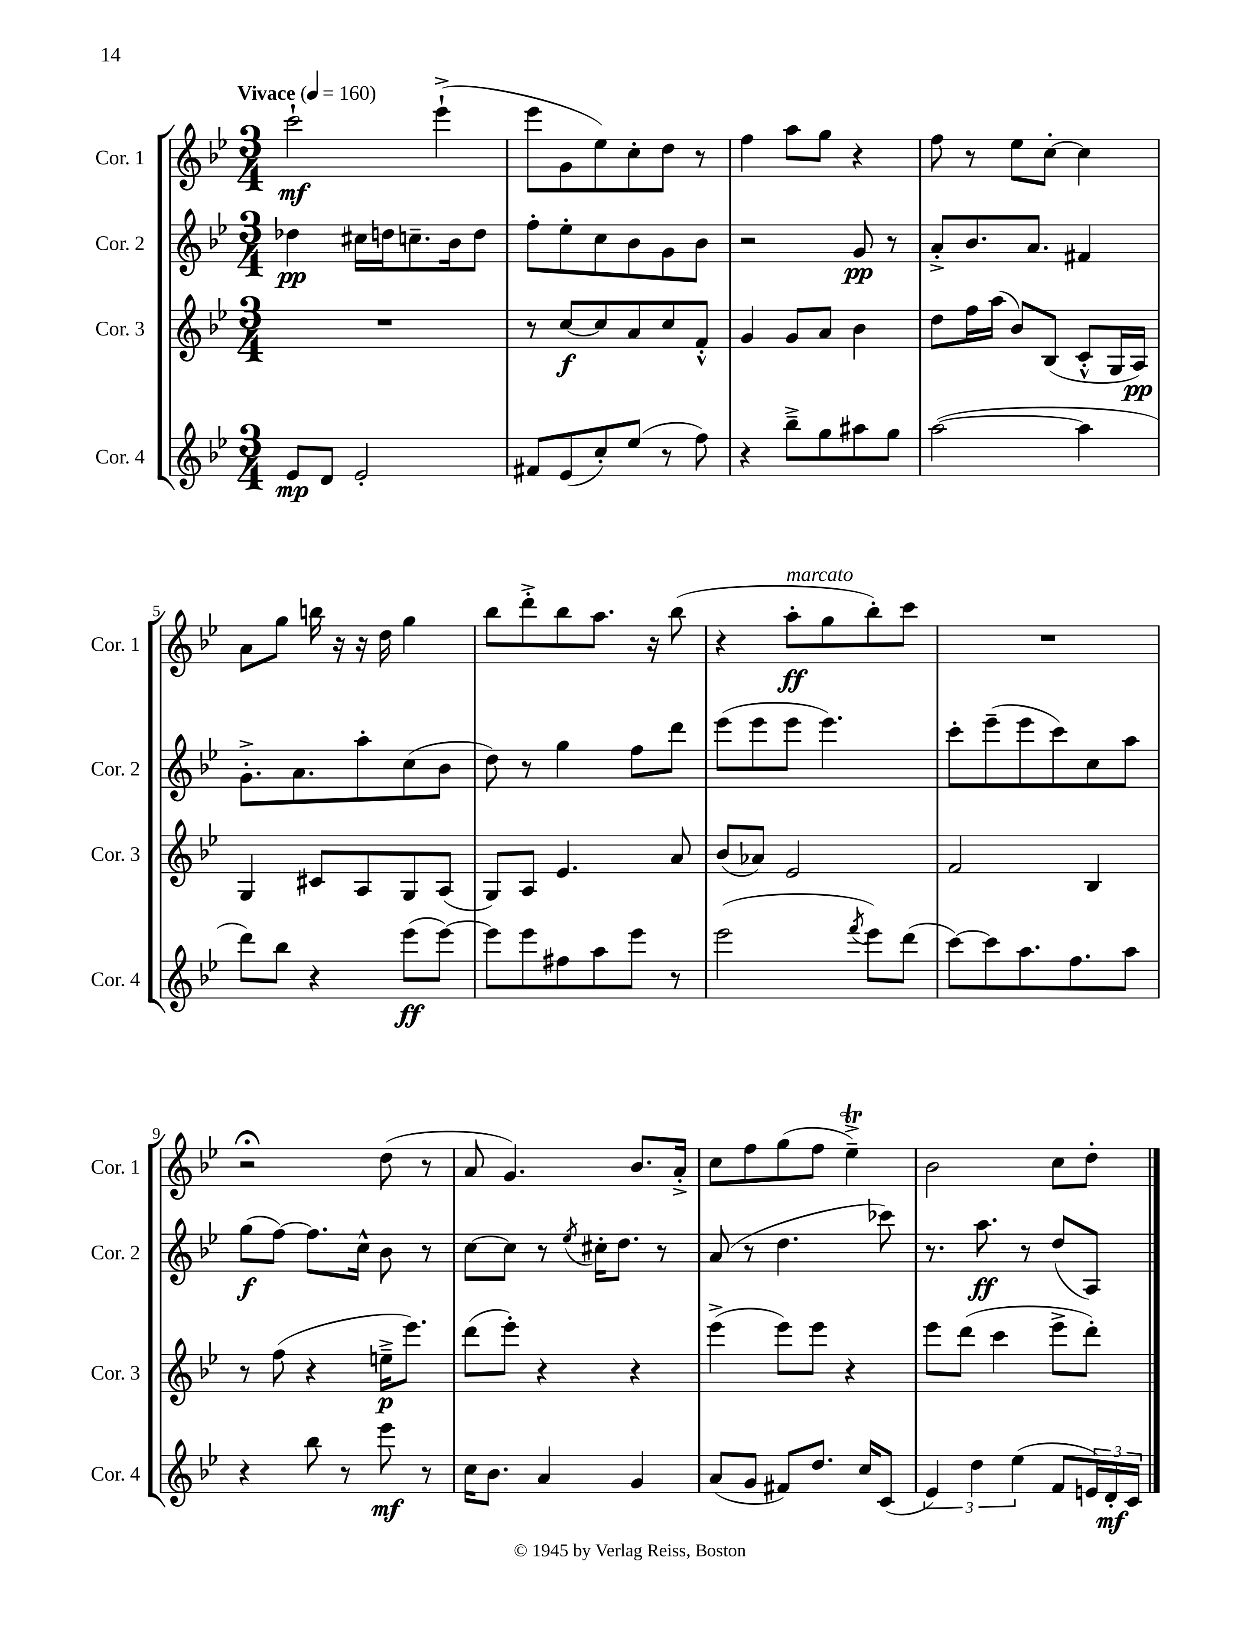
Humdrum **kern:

**kern	**kern	**kern	**kern
*staff4	*staff3	*staff2	*staff1
*clefG2	*clefG2	*clefG2	*clefG2
*k[b-e-]	*k[b-e-]	*k[b-e-]	*k[b-e-]
*M3/4	*M3/4	*M3/4	*M3/4
*MM160	*MM160	*MM160	*MM160
8e-	2.r	4dd-	2ccc`
8d	.	.	.
2e-'	.	16cc#	.
.	.	16dd	.
.	.	8.cc~	.
.	.	.	(4eee-`^
.	.	16b-	.
.	.	8dd	.
=	=	=	=
8f#	8r	8ff'	8eee-
(8e-	[8cc	8ee-'	8g
8cc')	8cc]	8cc	8ee-)
(8ee-	8a	8b-	8cc'
8r	8cc	8g	8dd
8ff)	8f'^^	8b-	8r
=	=	=	=
4r	4g	2r	4ff
8bb-~^	8g	.	8aa
8gg	8a	.	8gg
8aa#	4b-	8g	4r
8gg	.	8r	.
=	=	=	=
([2aa	8dd	8a'^	8ff
.	16ff	8.b-	8r
.	(16aa	.	.
.	8b-)	.	8ee-
.	.	8.a	.
.	(8B-	.	[8cc'
4aa]	8c'^^	4f#	4cc]
.	16G	.	.
.	16A)	.	.
=	=	=	=
8ddd)	4G	8.g'^	8a
8bb-	.	.	8gg
.	.	8.a	.
4r	8c#	.	16bb
.	.	.	16r
.	8A	8aa'	16r
.	.	.	16dd
(8eee-	8G	(8cc	4gg
[8eee-)	(8A	8b-	.
=	=	=	=
8eee-]	8G)	8dd)	8bb-
8eee-	8A	8r	8ddd'^
8ff#	4.e-	4gg	8bb-
8aa	.	.	8.aa
8eee-	.	8ff	.
.	.	.	16r
8r	8a	8ddd	(8bb-
=	=	=	=
(2eee-	(8b-	(8eee-	4r
.	8a-)	8eee-	.
.	2e-	8eee-	8aa'
.	.	4.eee-)	8gg
8qfff	.	.	.
8eee-)	.	.	8bb-')
(8ddd	.	.	8ccc
=	=	=	=
[8ccc)	2f	8ccc'	2.r
8ccc]	.	(8eee-~	.
8.aa	.	8eee-	.
.	.	8ccc)	.
8.ff	.	.	.
.	4B-	8cc	.
8aa	.	8aa	.
=	=	=	=
4r	8r	(8gg	2r;
.	(8ff	[8ff)	.
8bb-	4r	8.ff]	.
8r	.	.	.
.	.	16cc^^	.
8eee-	16ee~^	8b-	(8dd
.	8.eee-)	.	.
8r	.	8r	8r
=	=	=	=
16cc	(8ddd	[8cc	8a
8.b-	.	.	.
.	8eee-')	8cc]	4.g)
4a	4r	8r	.
.	.	8qee-	.
.	.	16cc#'	.
.	.	8.dd	.
4g	4r	.	8.b-
.	.	8r	.
.	.	.	16a'^
=	=	=	=
(8a	(4eee-^	(8a	8cc
8g	.	8r	8ff
8f#)	8eee-)	4.dd	(8gg
8.dd	8eee-	.	8ff
.	4r	.	4ee-~^)
16cc	.	.	.
(8c	.	8ccc-)	.
=	=	=	=
6e-)	8eee-	8.r	2b-
.	(8ddd	.	.
6dd	.	.	.
.	.	8.aa	.
.	4ccc	.	.
(6ee-	.	.	.
.	.	8r	.
8f	8eee-^	(8dd	8cc
24e)	8ddd')	8A)	8dd'
24d'	.	.	.
24c	.	.	.
==	==	==	==
*-	*-	*-	*-
